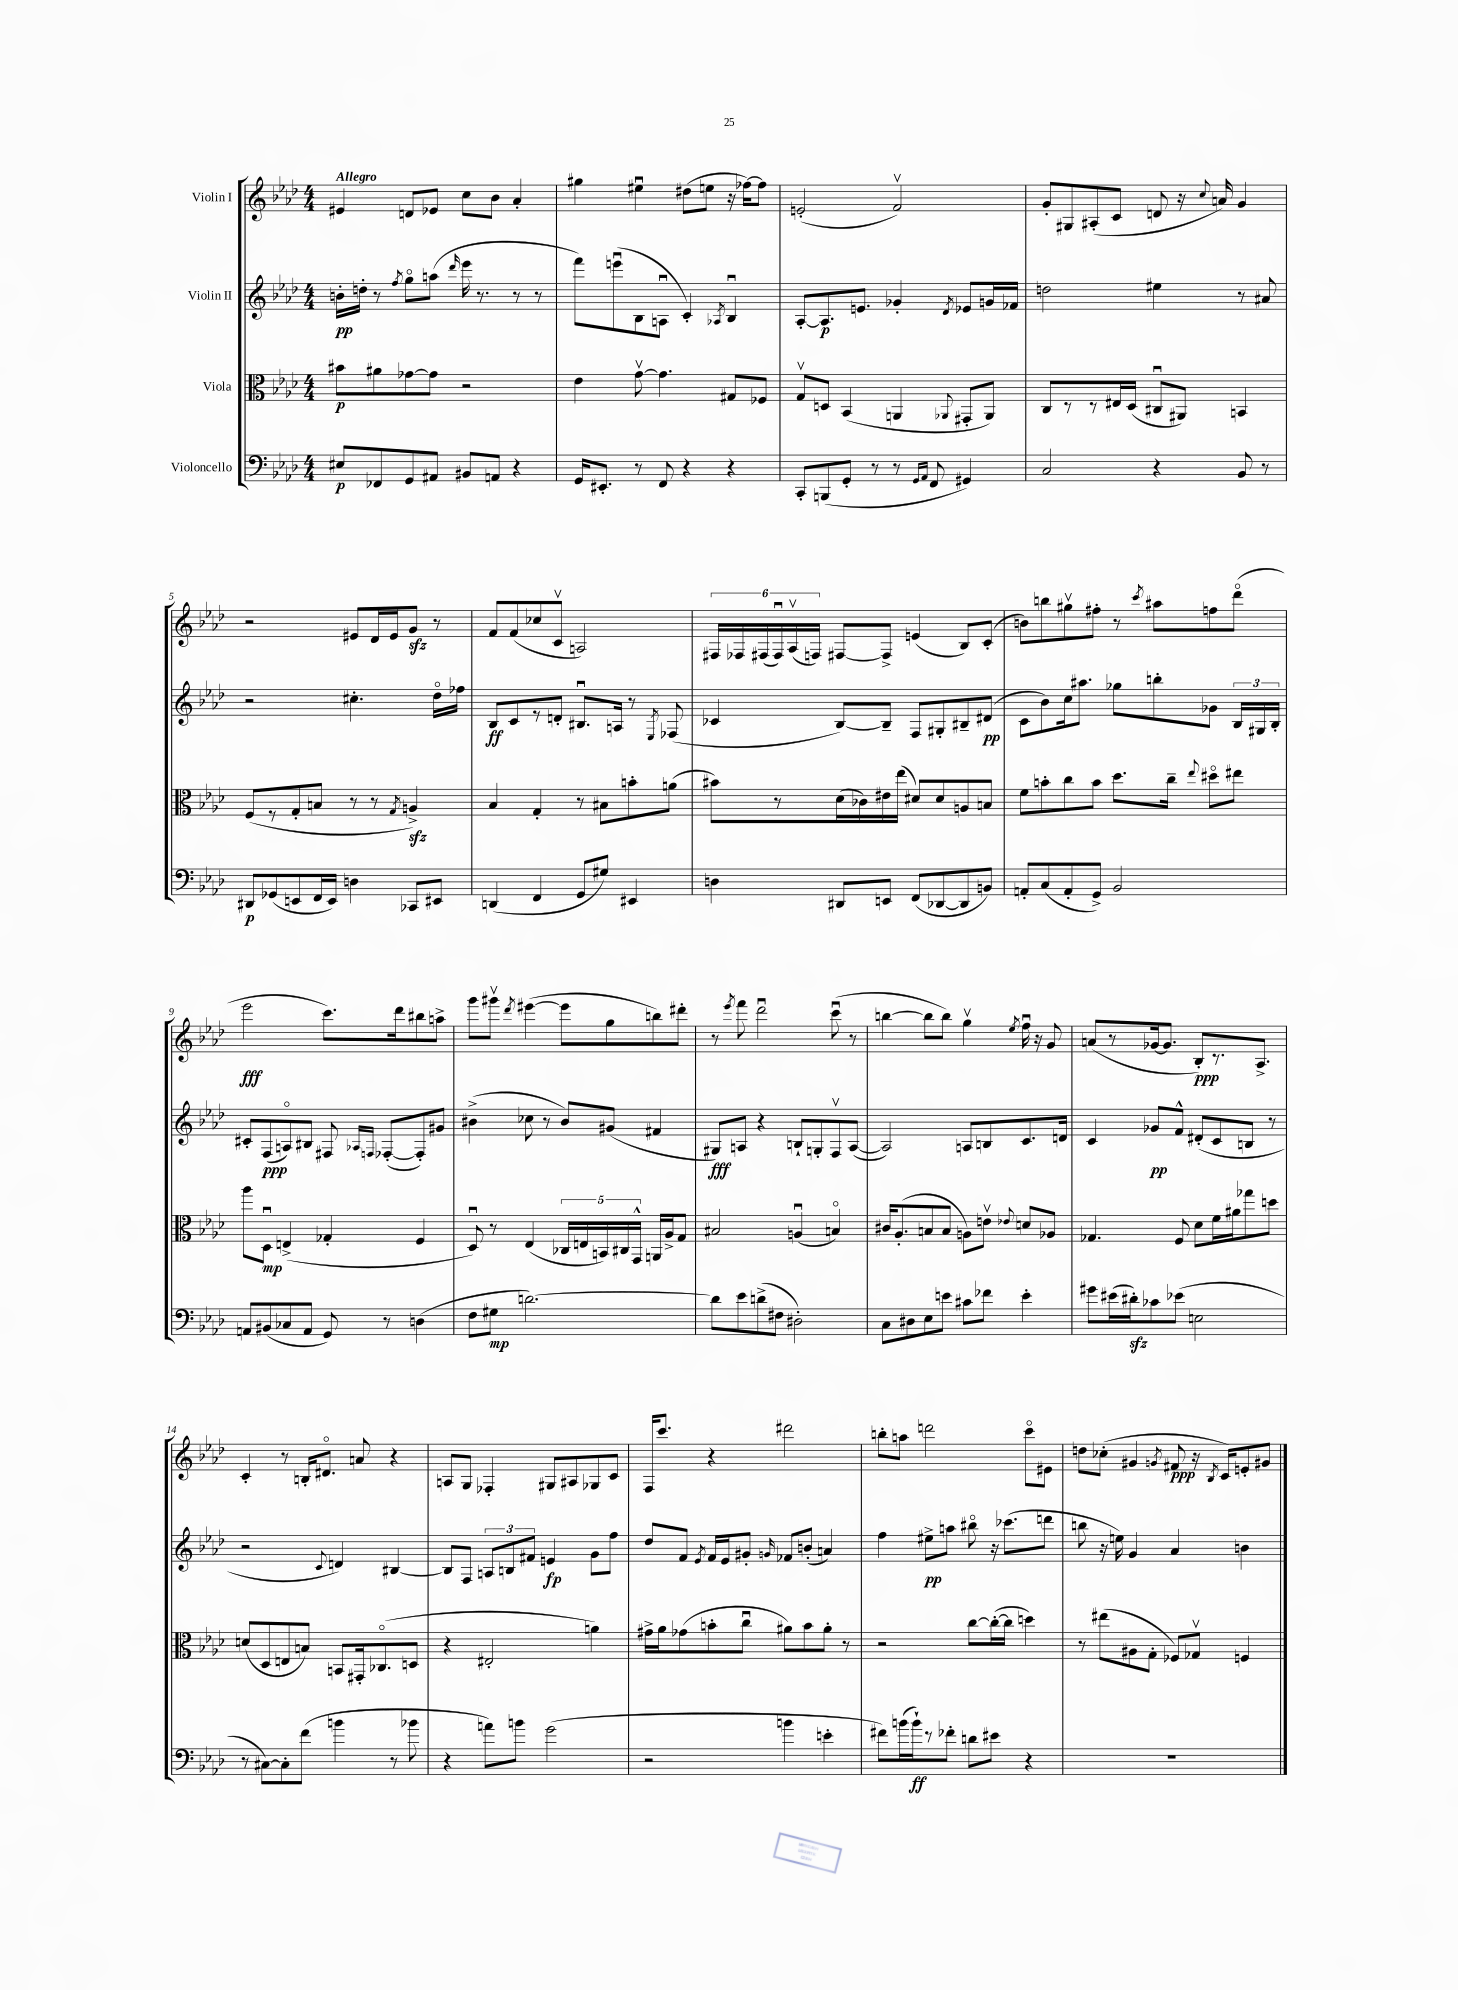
<<
\new StaffGroup <<
\new Staff = "s0" \with { instrumentName = "Violin I" } {
    \clef treble \key aes \major \numericTimeSignature \time 4/4 \tempo "Allegro"
    \autoBeamOff eis'4 d'8[ ees'8] c''8[ bes'8] aes'4-. |
    gis''4 eis''4\downbow dis''8[( e''8] r16 fes''16[~) fes''8] |
    e'2-.( f'2\upbow) |
    g'8[-. gis8 ais8-.( c'8] d'8 r16 \appoggiatura { c''8 } a'16) g'4 |
    r2 eis'8[ des'16 eis'16 g'8]\sfz r8 |
    f'8[ f'8( ces''8 c'8]\upbow a2) |
    \tuplet 6/4 { fis16[ fes16 fis16( fis16\downbow) aes16\upbow( f16]) } fis8[~ fis8]-> e'4( bes8[) c'8]-.( |
    b'8[) b''8 gis''8\upbow fis''8]-. r8 \acciaccatura { c'''8 } ais''8[ f''8 des'''8]\flageolet( |
    ees'''2\fff c'''8.[) des'''16 bis''8 a''8]-> |
    g'''8[ gis'''8]\upbow \acciaccatura { des'''8 } eis'''4~( eis'''8[ g''8 b''8) dis'''8]-. |
    r8 \acciaccatura { ees'''8 } f'''8 des'''2\downbow c'''8\downbow( r8 |
    b''4~ b''8[ b''8]) g''4\upbow \acciaccatura { ees''8 } f''16\downbow r16 g'8 |
    a'8[( r8 ges'16~ ges'8.] bes8[-.\ppp) r8. aes8.]-> |
    c'4-. r8 b16[-. dis'8.]\flageolet a'8 r4 |
    a8[ g8] fes4-. gis8[ ais8 ges8 c'8] |
    f16[ c'''8.] r4 dis'''2 |
    b''8[-. a''8] d'''2 c'''8[\flageolet eis'8] |
    d''8[ ces''8]-.( gis'4 \acciaccatura { g'8 } fis'8\ppp r16 \acciaccatura { bes8 } c'16[) e'8-. gis'8] \bar "|." |
}
\new Staff = "s1" \with { instrumentName = "Violin II" } {
    \clef treble \key aes \major \numericTimeSignature \time 4/4
    \autoBeamOff b'16[-.\pp d''16]-. r8 \acciaccatura { f''8 } g''8[\flageolet a''8]( \grace { des'''16 } ees'''16 r8. r8 r8 |
    f'''8[) e'''8\downbow( bes8 a8]\downbow c'4-.) \acciaccatura { aes8 } bes4\downbow |
    aes8[~-. aes8.\p e'8.] ges'4-. \acciaccatura { des'8 } ees'8[ g'16 fes'16] |
    d''2 eis''4 r8 ais'8 |
    r2 cis''4.-. des''16[\flageolet fes''16] |
    bes8[\ff c'8 r8 d'8]-. bis8.[\downbow a16] r8 \acciaccatura { ees8 } fes8( |
    ces'4 bes8[~) bes8]-- f8[ gis8-. bis8-- dis'8]\pp( |
    c'8[ bes'8) c''16 ais''8.] ges''8[ b''8-. ges'8] \tuplet 3/2 { bes16[ gis16 bes16]-. } |
    cis'8[-. f8\ppp( a8\flageolet) bis8] fis8 \grace { aes16[ f16] } fes8[~-.( fes8-.) gis'8] |
    bis'4->( ces''8 r8 bis'8[) gis'8]( fis'4 |
    gis8[\fff) a8] r4 b8[-! g8-. f8\upbow a8]~( |
    a2) a8[ b8 c'8. d'16] |
    c'4 ges'8[\pp f'8]-^ dis'8[-.( c'8 b8] r8 |
    r2 \appoggiatura { c'8 } d'4) bis4~ |
    bis8[ f8] \tuplet 3/2 { a8[ b8 fis'8] } e'4\fp g'8[ f''8] |
    des''8[ f'8] \acciaccatura { ees'8 } f'16[ ees'16 gis'8]-. \grace { g'16 } fes'8[ b'8]-.( a'4) |
    f''4 eis''8[->\pp a''8] bis''8\flageolet r16 ces'''8.[( d'''8] |
    b''8 r16 e''16) g'4 aes'4 b'4 \bar "|." |
}
\new Staff = "s2" \with { instrumentName = "Viola" } {
    \clef alto \key aes \major \numericTimeSignature \time 4/4
    \autoBeamOff bis'8[\p ais'8 ges'8~ ges'8] r2 |
    ees'4 g'8~\upbow g'4. gis8[ fes8] |
    g8[\upbow d8] bes,4( a,4 \appoggiatura { aes,8 } gis,8[-. aes,8]) |
    c8[ r8 r8 eis16 des16]( cis8[\downbow ais,8]) b,4 |
    f8[( r8 g8-. b8] r8 r8 \acciaccatura { g8 } a4->\sfz) |
    bes4 g4-. r8 bis8[ b'8-. a'8]( |
    bis'8[) r8 des'16( ces'16) eis'16 ees''16]( dis'8[) dis'8 a8 b8] |
    f'8[ b'8-. c''8 b'8] des''8.[ c''16]-- \appoggiatura { ees''8 } dis''8[\flageolet eis''8] |
    aes''8[ des8]\downbow\mp e4->( ges4-. f4 |
    des8\downbow) r8 ees4( \tuplet 5/4 { ces16[ e16 b,16) cis16 g,16]-^ } a,16[ aes16-> g8] |
    bis2 a4\downbow( b4\flageolet) |
    cis'16[ aes8.-.( b8 b8] a8[) e'8]\upbow \appoggiatura { ees'8 } d'8[ aes8] |
    ges4. f8 des'8[ f'16 ais'16 ges''8 d''8] |
    d'8[( des8 e8 b8]) b,8[ gis,16-. ces8.\flageolet( d8] |
    r4 eis2-. a'4) |
    gis'16[-> aes'16 ges'8( b'8-. c''8]\downbow ais'8[) b'8 ais'8]-. r8 |
    r2 c''8[~ c''16~-.( c''16] d''4) |
    r8 eis''8[( ais8 g8]-. fes8[) ges8]\upbow f4 \bar "|." |
}
\new Staff = "s3" \with { instrumentName = "Violoncello" } {
    \clef bass \key aes \major \numericTimeSignature \time 4/4
    \autoBeamOff eis8[\p fes,8 g,8 ais,8] bis,8[ a,8] r4 |
    g,16[ eis,8.]-. r8 f,8 r4 r4 |
    c,8[-. b,,8( g,8]-. r8 r8 \grace { g,16[ aes,16] } f,8 gis,4) |
    c2 r4 bes,8 r8 |
    dis,8[\p ges,8( e,8 f,16 e,16]) d4 ces,8[ eis,8] |
    d,4( f,4 g,8[ gis8]) eis,4 |
    d4 dis,8[ e,8] f,8[( des,8~ des,8 b,8]) |
    a,8[-. c8( a,8-. g,8]->) bes,2 |
    a,8[ bis,8( ces8 a,8] g,8) r8 d4( |
    f8[ gis8]\mp d'2.~) |
    d'8[ ees'8 d'8->( fis8] dis2-.) |
    c8[ dis8 ees8 e'8] cis'8[ fes'8] e'4-. |
    gis'8[ eis'16( dis'16-.\sfz) ces'8 ees'8]( e2 |
    r8 cis8[~) cis8-. f'8]( b'4 r8 bes'8 |
    r4 a'8[) b'8] g'2( |
    r2 b'4 e'4-. |
    fis'8[) b'16( b'16-!\ff) r8 fes'8]-. d'8[ eis'8] r4 |
    R1 \bar "|." |
}
>>
>>
